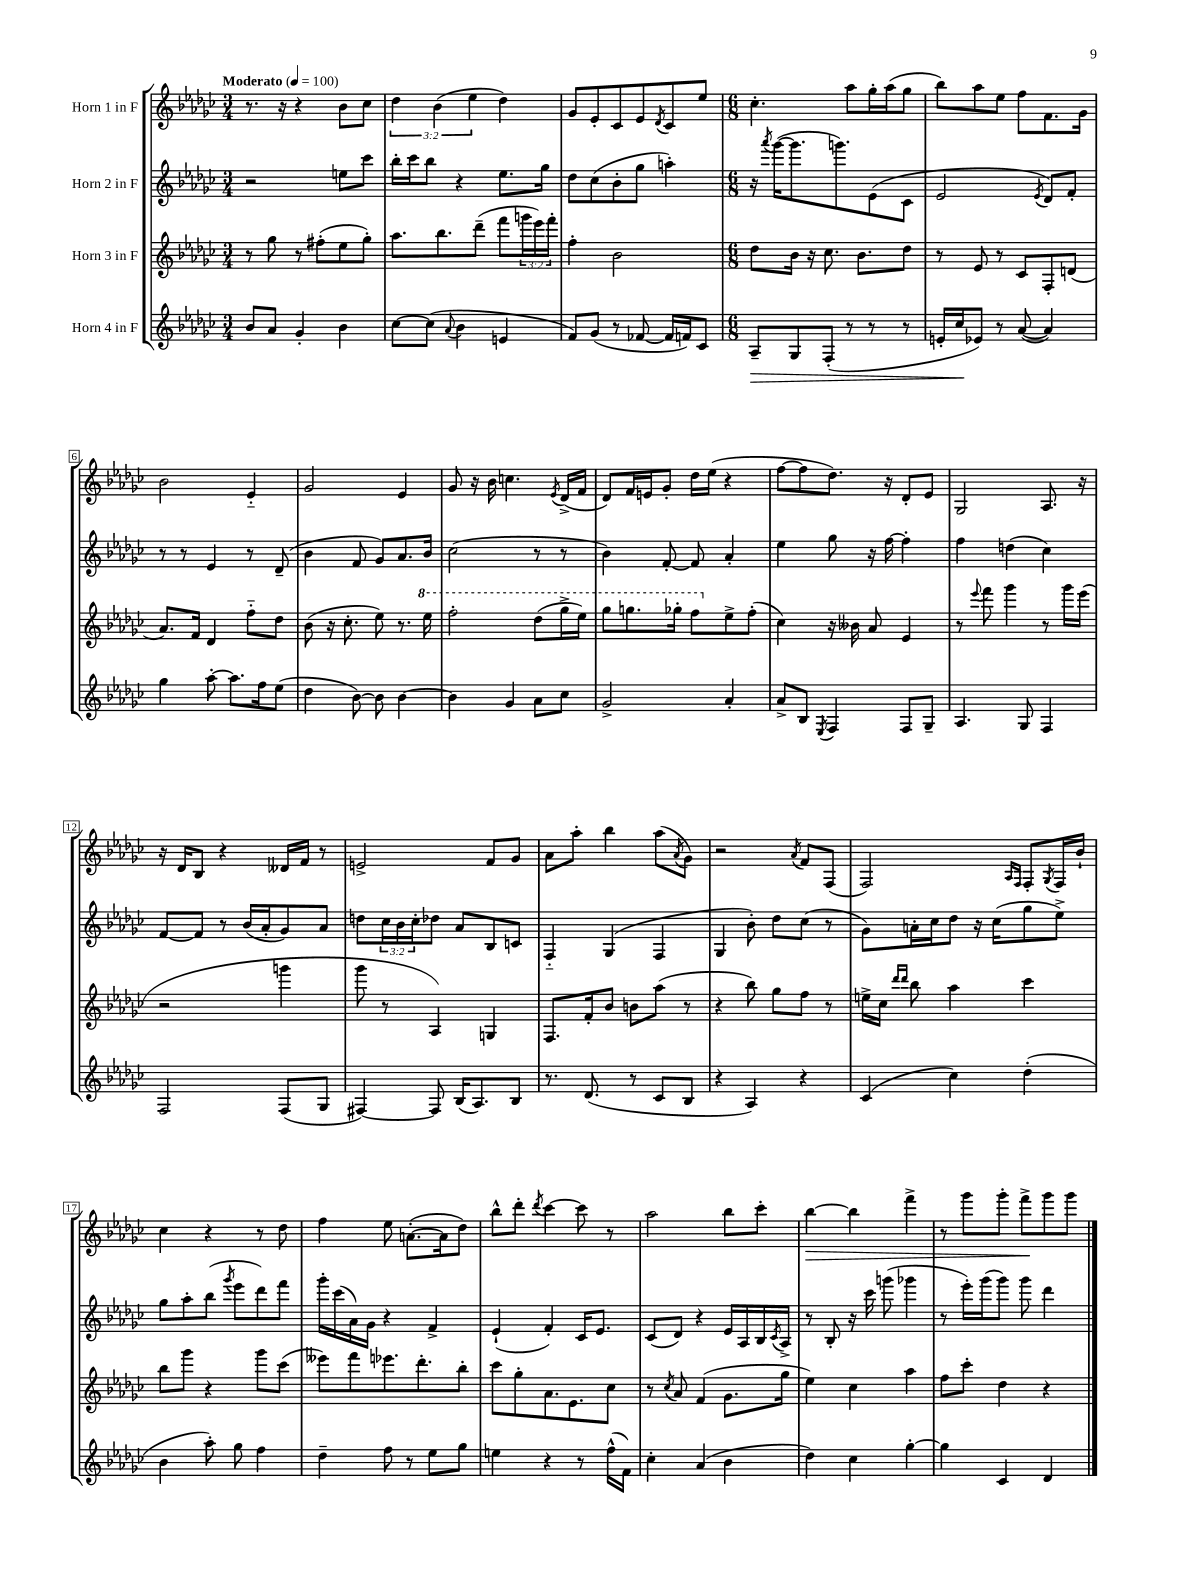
<<
\new StaffGroup <<
\new Staff = "s0" \with { instrumentName = "Horn 1 in F" } {
    \clef treble \key ges \major \numericTimeSignature \time 3/4 \override Staff.TupletNumber.text = #tuplet-number::calc-fraction-text \tempo "Moderato" 4 = 100
    r8. r16 r4 bes'8 ces''8 |
    \tuplet 3/2 { des''4 bes'4( ees''4 } des''4) |
    ges'8 ees'8-. ces'8 ees'8 \acciaccatura { des'8 } ces'8 ees''8 |
    \numericTimeSignature \time 6/8 ces''4.-. aes''8 ges''16-. aes''16( ges''8 |
    bes''8) aes''8 ees''8 f''8 f'8. ges'16 |
    bes'2 ees'4-_ |
    ges'2 ees'4 |
    ges'8 r16 bes'16 c''4. \acciaccatura { ees'8 } des'16->( f'16 |
    des'8) f'16 e'16 ges'8-. des''16 ees''16( r4 |
    f''8~ f''8 des''8.) r16 des'8-. ees'8 |
    ges2 aes8. r16 |
    r16 des'16 bes8 r4 deses'16 f'16 r8 |
    e'2-> f'8 ges'8 |
    aes'8 aes''8-. bes''4 aes''8( \acciaccatura { aes'8 } ges'8) |
    r2 \acciaccatura { aes'8 } f'8 f8( |
    f2) \grace { aes16 f16 } f8-. \acciaccatura { ges8 } f16 bes'16-! |
    ces''4 r4 r8 des''8 |
    f''4 ees''8 a'8.~-.( a'16 des''8) |
    bes''8-^ des'''8-. \acciaccatura { des'''8 } ces'''4~ ces'''8 r8 |
    aes''2 bes''8 ces'''8-. |
    bes''4~\> bes''4 f'''4-> |
    r8 ges'''8 ges'''8-. f'''8->\! ges'''8 ges'''8 \bar "|." |
}
\new Staff = "s1" \with { instrumentName = "Horn 2 in F" } {
    \clef treble \key ges \major \numericTimeSignature \time 3/4 \override Staff.TupletNumber.text = #tuplet-number::calc-fraction-text
    r2 e''8 ces'''8 |
    bes''16-. ces'''16 bes''8 r4 ees''8. ges''16 |
    des''8 ces''8( bes'8-. ges''8 a''4-.) |
    \numericTimeSignature \time 6/8 r16 \acciaccatura { aes'''8 } ges'''16~( ges'''8. g'''8.) ees'8( ces'8 |
    ees'2 \acciaccatura { ees'8 } des'8) f'8-. |
    r8 r8 ees'4 r8 des'8--( |
    bes'4 f'8 ges'8) aes'8. bes'16 |
    ces''2( r8 r8 |
    bes'4) f'8~-. f'8 aes'4-. |
    ees''4 ges''8 r16 f''16~ f''4-. |
    f''4 d''4( ces''4) |
    f'8~ f'8 r8 bes'16( aes'16-. ges'8) aes'8 |
    d''8 \tuplet 3/2 { ces''16 bes'16 ces''16-. } des''8 aes'8 bes8 c'8 |
    f4-_ ges4( f4 |
    ges4 bes'8-.) des''8 ces''8( r8 |
    ges'8) a'16-. ces''16 des''8 r16 ces''16( ges''8 ees''8->) |
    ges''8 aes''8-. bes''8( \acciaccatura { ges'''8 } ees'''8 des'''8) f'''8 |
    ges'''16-. ces'''16( aes'16) ges'16 r4 f'4-> |
    ees'4-!( f'4-.) ces'16 ees'8. |
    ces'8( des'8) r4 ees'16 aes16 bes16 \acciaccatura { ces'8 } aes16-> |
    r8 bes8-. r16 ces'''16 g'''8( ges'''4 |
    r8 ees'''16-.) ges'''16( ges'''8) ges'''8 des'''4 \bar "|." |
}
\new Staff = "s2" \with { instrumentName = "Horn 3 in F" } {
    \clef treble \key ges \major \numericTimeSignature \time 3/4 \override Staff.TupletNumber.text = #tuplet-number::calc-fraction-text
    r8 ges''8 r8 fis''8-.( ees''8 ges''8-.) |
    aes''8. bes''8. des'''8--( f'''8 \tuplet 3/2 { g'''16 ees'''16) f'''16-. } |
    f''4-. bes'2 |
    \numericTimeSignature \time 6/8 des''8 bes'16 r16 ces''8. bes'8. des''8 |
    r8 ees'8 r8 ces'8 f8-. d'8( |
    aes'8.) f'16 des'4 f''8-_ des''8 |
    bes'8( r16 ces''8.-. ees''8) r8. \ottava #1 ees'''16 |
    f'''2-. des'''8( ges'''16-> ees'''16) |
    ges'''8 g'''8. ges'''16-. f'''8 \ottava #0 ees''8-> f''8-.( |
    ces''4) r16 beses'16 aes'8 ees'4 |
    r8 \appoggiatura { ees'''8 } f'''8 ges'''4 r8 ges'''16 ees'''16( |
    r2 g'''4 |
    ges'''8 r8 aes4) g4 |
    f8. f'16-. bes'8 b'8 aes''8( r8 |
    r4 bes''8) ges''8 f''8 r8 |
    e''16-> ces''16 \grace { des'''16 des'''16 } bes''8 aes''4 ces'''4 |
    bes''8 ges'''8 r4 ges'''8 ces'''8( |
    eeses'''8) f'''8 ees'''8. des'''8.-. bes''8-. |
    ces'''8 ges''8-. aes'8. ees'8. ces''8 |
    r8 \acciaccatura { ces''8 } aes'8 f'4( ges'8. ges''16 |
    ees''4) ces''4 aes''4 |
    f''8 ces'''8-. des''4 r4 \bar "|." |
}
\new Staff = "s3" \with { instrumentName = "Horn 4 in F" } {
    \clef treble \key ges \major \numericTimeSignature \time 3/4
    bes'8 aes'8 ges'4-. bes'4 |
    ces''8~ ces''8( \appoggiatura { aes'8 } bes'4 e'4 |
    f'8) ges'8( r8 fes'8~ fes'16 f'16) ces'8 |
    \numericTimeSignature \time 6/8 aes8--\> ges8 f8-.( r8 r8 r8 |
    e'16-. ces''16\! ees'8) r8 aes'8~( aes'4) |
    ges''4 aes''8~-. aes''8. f''16 ees''8( |
    des''4 bes'8~) bes'8 bes'4~ |
    bes'4 ges'4 aes'8 ces''8 |
    ges'2-> aes'4-. |
    aes'8-> bes8 \acciaccatura { ees8 } f4 f8 ges8-- |
    aes4. ges8 f4 |
    f2 f8( ges8 |
    fis4~) fis8 bes16( aes8.) bes8 |
    r8. des'8.( r8 ces'8 bes8 |
    r4 aes4) r4 |
    ces'4( ces''4) des''4-.( |
    bes'4 aes''8-.) ges''8 f''4 |
    des''4-- f''8 r8 ees''8 ges''8 |
    e''4 r4 r8 f''16-^( f'16) |
    ces''4-. aes'4( bes'4 |
    des''4) ces''4 ges''4~-. |
    ges''4 ces'4 des'4 \bar "|." |
}
>>
>>
\layout { \context { \Score \override BarNumber.stencil = #(make-stencil-boxer 0.1 0.3 ly:text-interface::print) } }
